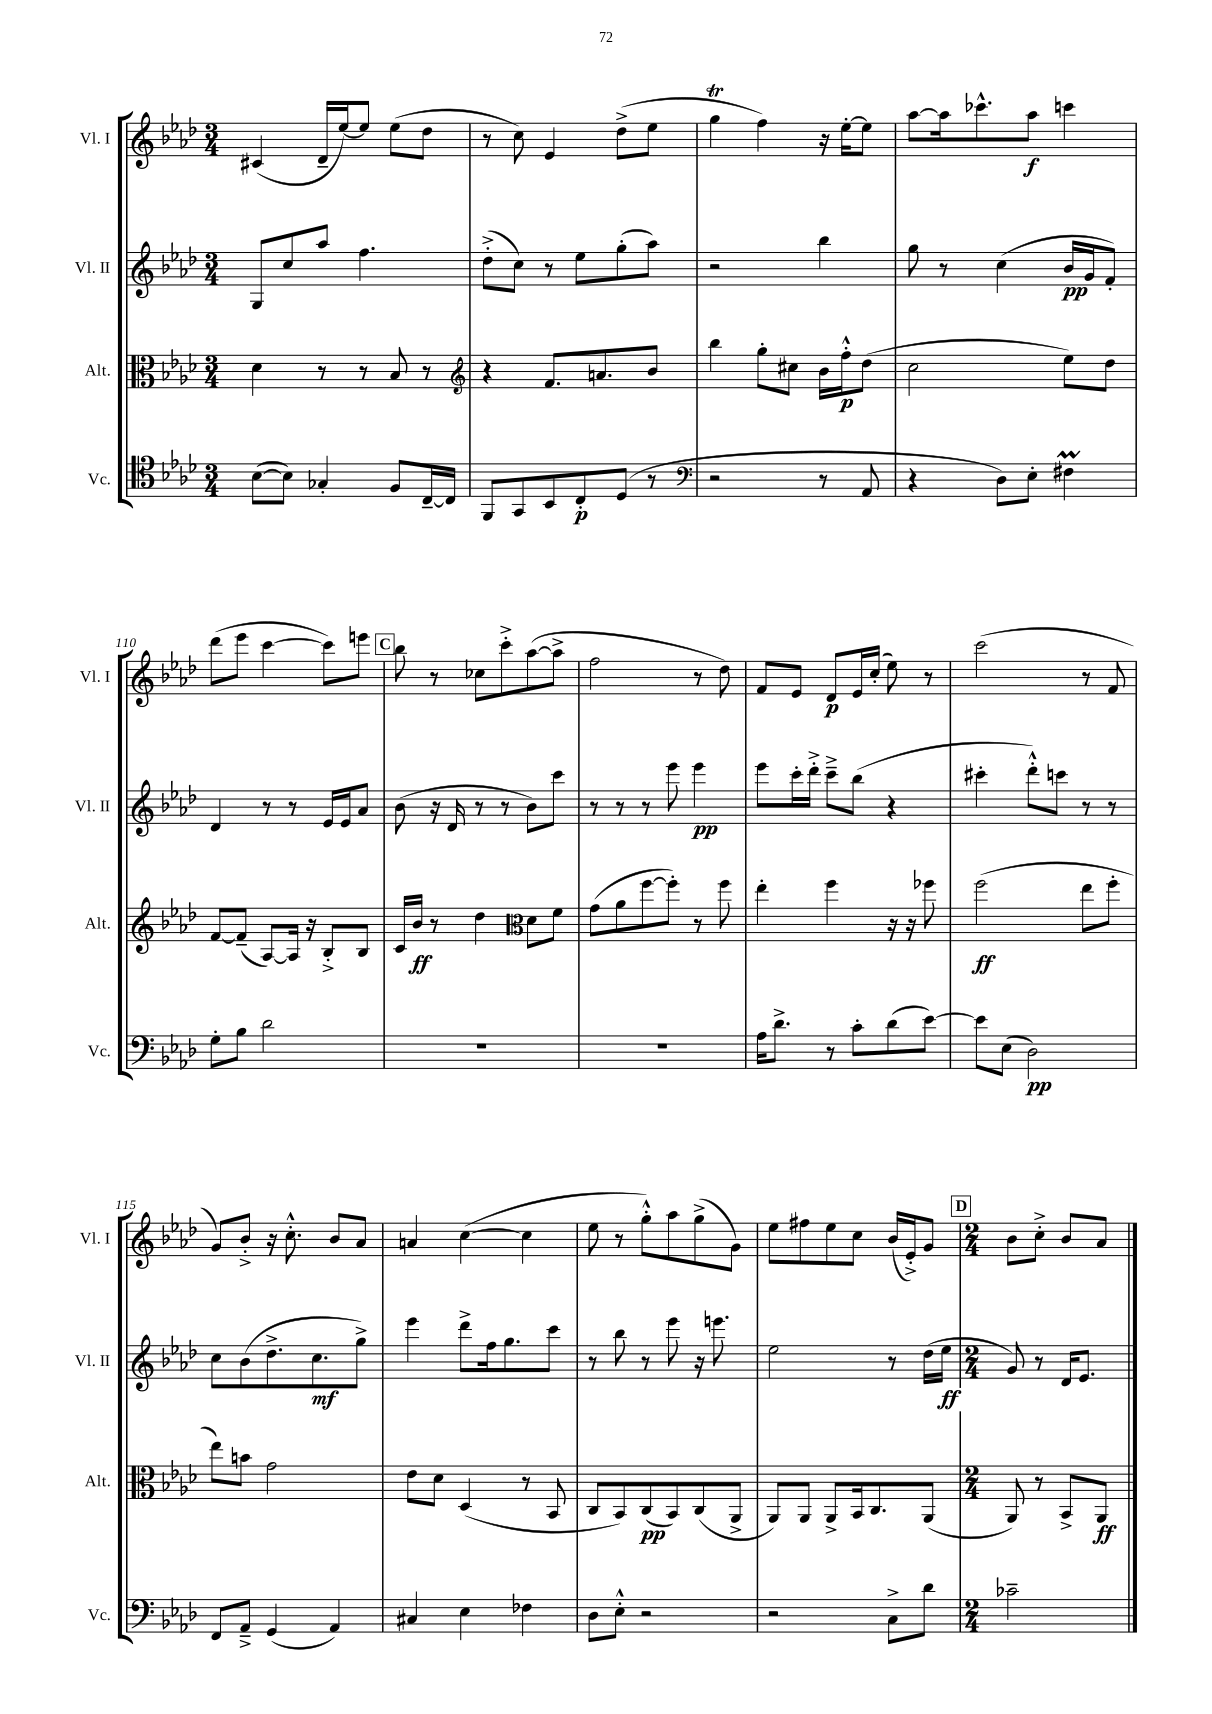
<<
\new StaffGroup <<
\new Staff = "s0" \with { instrumentName = "Vl. I" shortInstrumentName = "Vl. I" } {
    \clef treble \key aes \major \numericTimeSignature \time 3/4
    cis'4( des'16-- ees''16~) ees''8 ees''8( des''8 |
    r8 c''8) ees'4 des''8->( ees''8 |
    g''4\trill f''4) r16 ees''16~-. ees''8 |
    aes''8~ aes''16 ces'''8.-^ aes''8\f c'''4 |
    des'''8( ees'''8 c'''4~ c'''8) e'''8 |
    \mark \markup { \box "C" } bes''8 r8 ces''8 c'''8-.-> aes''8~( aes''8-> |
    f''2 r8 des''8) |
    f'8 ees'8 des'8\p ees'16 c''16-.( ees''8) r8 |
    c'''2( r8 f'8 |
    g'8) bes'8-.-> r16 c''8.-.-^ bes'8 aes'8 |
    a'4 c''4~( c''4 |
    ees''8 r8 g''8-.-^) aes''8 g''8->( g'8) |
    ees''8 fis''8 ees''8 c''8 bes'16( ees'16-.->) g'8 |
    \mark \markup { \box "D" } \numericTimeSignature \time 2/4 bes'8 c''8-.-> bes'8 aes'8 \bar "|." |
}
\new Staff = "s1" \with { instrumentName = "Vl. II" shortInstrumentName = "Vl. II" } {
    \clef treble \key aes \major \numericTimeSignature \time 3/4
    g8 c''8 aes''8 f''4. |
    des''8-.->( c''8) r8 ees''8 g''8-.( aes''8) |
    r2 bes''4 |
    g''8 r8 c''4( bes'16\pp g'16 f'8-.) |
    des'4 r8 r8 ees'16 ees'16 aes'8 |
    \mark \markup { \box "C" } bes'8( r16 des'16 r8 r8 bes'8) c'''8 |
    r8 r8 r8 ees'''8 ees'''4\pp |
    ees'''8 c'''16-. des'''16-.-> c'''8---> bes''8( r4 |
    cis'''4-. des'''8-.-^) c'''8 r8 r8 |
    c''8 bes'8( des''8.-> c''8.\mf g''8->) |
    ees'''4 des'''8-> f''16 g''8. c'''8 |
    r8 bes''8 r8 ees'''8 r16 e'''8. |
    ees''2 r8 des''16( ees''16\ff |
    \mark \markup { \box "D" } \numericTimeSignature \time 2/4 g'8) r8 des'16 ees'8. \bar "|." |
}
\new Staff = "s2" \with { instrumentName = "Alt." shortInstrumentName = "Alt." } {
    \clef alto \key aes \major \numericTimeSignature \time 3/4
    des'4 r8 r8 bes8 r8 |
    \clef treble r4 f'8. a'8. bes'8 |
    bes''4 g''8-. cis''8 bes'16 f''16-.-^\p des''8( |
    c''2 ees''8) des''8 |
    f'8~ f'8--( aes8~) aes16 r16 bes8-.-> bes8 |
    \mark \markup { \box "C" } c'16 bes'16\ff r8 des''4 \clef alto des'8 f'8 |
    g'8( aes'8 f''8~ f''8-.) r8 f''8 |
    ees''4-. f''4 r16 r16 fes''8 |
    f''2\ff( ees''8 f''8-. |
    ees''8) b'8 g'2 |
    ees'8 des'8 des4( r8 bes,8 |
    c8 bes,8) c8\pp( bes,8) c8( aes,8-> |
    aes,8) aes,8 aes,8-> bes,16 c8. aes,8( |
    \mark \markup { \box "D" } \numericTimeSignature \time 2/4 aes,8) r8 bes,8-> aes,8\ff \bar "|." |
}
\new Staff = "s3" \with { instrumentName = "Vc." shortInstrumentName = "Vc." } {
    \clef tenor \key aes \major \numericTimeSignature \time 3/4
    bes8~( bes8) ges4-. f8 c16~-- c16 |
    f,8 g,8 bes,8 c8-.\p des8( r8 |
    \clef bass r2 r8 aes,8 |
    r4 des8) ees8-. fis4\prall |
    g8-. bes8 des'2 |
    \mark \markup { \box "C" } R2. |
    R2. |
    aes16 des'8.-> r8 c'8-. des'8( ees'8~) |
    ees'8 ees8( des2\pp) |
    f,8 aes,8---> g,4( aes,4) |
    cis4 ees4 fes4 |
    des8 ees8-.-^ r2 |
    r2 c8-> des'8 |
    \mark \markup { \box "D" } \numericTimeSignature \time 2/4 ces'2-- \bar "|." |
}
>>
>>
\layout { \context { \Score currentBarNumber = #106 \override BarNumber.break-visibility = ##(#f #t #t) barNumberVisibility = #(every-nth-bar-number-visible 5) } }
